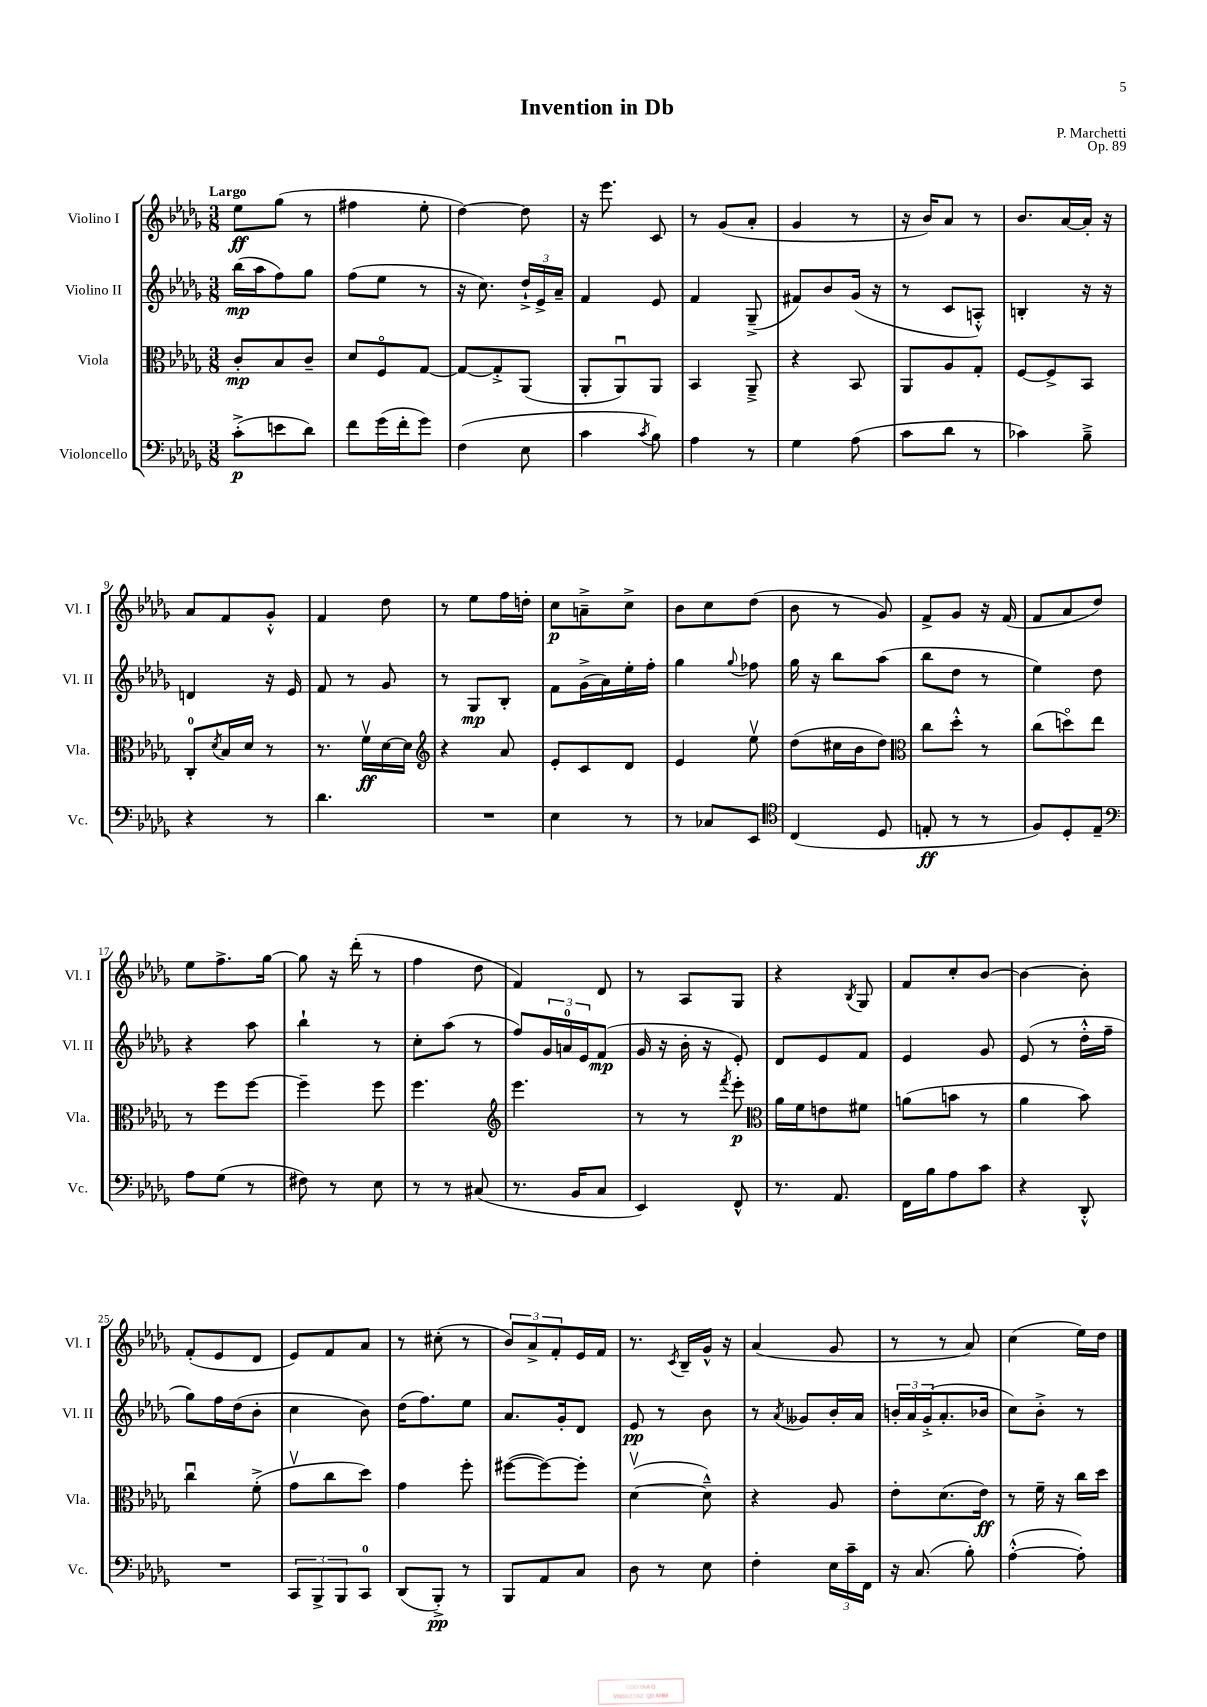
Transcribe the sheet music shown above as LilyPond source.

\header { title = "Invention in Db" composer = "P. Marchetti" opus = "Op. 89" }
<<
\new StaffGroup <<
\new Staff = "s0" \with { instrumentName = "Violino I" shortInstrumentName = "Vl. I" } {
    \clef treble \key des \major \numericTimeSignature \time 3/8 \tempo "Largo"
    ees''8\ff ges''8( r8 |
    fis''4 ees''8-. |
    des''4~) des''8 |
    r16 ees'''8. c'8 |
    r8 ges'8( aes'8-. |
    ges'4 r8 |
    r16 bes'16) aes'8 r8 |
    bes'8. aes'16~ aes'16-. r16 |
    aes'8 f'8 ges'8-.-^ |
    f'4 des''8 |
    r8 ees''8 f''16 d''16-. |
    c''8\p a'8---> c''8-> |
    bes'8 c''8 des''8( |
    bes'8 r8 ges'8) |
    f'8-> ges'8 r16 f'16( |
    f'8 aes'8 des''8) |
    ees''8 f''8.-> ges''16~ |
    ges''8 r16 des'''16-.( r8 |
    f''4 des''8 |
    f'4) des'8 |
    r8 aes8 ges8 |
    r4 \acciaccatura { bes8 } ges8 |
    f'8 c''8-. bes'8~ |
    bes'4~ bes'8-. |
    f'8-.( ees'8 des'8 |
    ees'8) f'8 aes'8 |
    r8 cis''8-.( r8 |
    \tuplet 3/2 { bes'8) aes'8-> f'8-. } ees'16 f'16 |
    r8. \acciaccatura { c'8 } bes16-- ges'16-^ r16 |
    aes'4( ges'8 |
    r8 r8 aes'8) |
    c''4( ees''16) des''16 \bar "|." |
}
\new Staff = "s1" \with { instrumentName = "Violino II" shortInstrumentName = "Vl. II" } {
    \clef treble \key des \major \numericTimeSignature \time 3/8
    bes''16\mp( aes''16 f''8) ges''8 |
    f''8( ees''8 r8 |
    r16 c''8.) \tuplet 3/2 { des''16-!-> ees'16-> aes'16-- } |
    f'4 ees'8 |
    f'4 ges8--->( |
    fis'8) bes'8 ges'16( r16 |
    r8 c'8 a8-.-^) |
    b4-. r16 r16 |
    d'4 r16 ees'16 |
    f'8 r8 ges'8 |
    r8 ges8\mp bes8-. |
    f'8 ges'16->( aes'16) ees''16-. f''16-. |
    ges''4 \appoggiatura { ges''8 } fes''8 |
    ges''16 r16 bes''8 aes''8( |
    bes''8 des''8 r8 |
    ees''4) des''8 |
    r4 aes''8 |
    bes''4-! r8 |
    c''8-. aes''8( r8 |
    f''8) \tuplet 3/2 { ges'16 a'16-0 ees'16 } f'8\mp( |
    ges'16 r16 bes'16-. r16 ees'8-.) |
    des'8 ees'8 f'8 |
    ees'4 ges'8 |
    ees'8( r8 des''16-.-^ f''16-- |
    ges''8) f''16 des''16( bes'8-. |
    c''4 bes'8) |
    des''16( f''8.) ees''8 |
    aes'8. ges'16-. des'8 |
    ees'8\pp r8 bes'8 |
    r8 \acciaccatura { aes'8 } geses'8 bes'16-. aes'16 |
    \tuplet 3/2 { b'16-. aes'16 ges'16-.->( } aes'8.-. bes'16 |
    c''8) bes'8-.-> r8 \bar "|." |
}
\new Staff = "s2" \with { instrumentName = "Viola" shortInstrumentName = "Vla." } {
    \clef alto \key des \major \numericTimeSignature \time 3/8
    c'8-.\mp bes8 c'8-- |
    des'8 f8\flageolet ges8~ |
    ges8~ ges8-.-> aes,8( |
    aes,8-. aes,8\downbow) aes,8 |
    bes,4 aes,8---> |
    r4 bes,8 |
    aes,8 aes8 ges8-. |
    f8~ f8-> bes,8 |
    c8-0-. \acciaccatura { des'8 } bes16 des'16 r8 |
    r8. f'16\upbow\ff des'16~ des'16 |
    \clef treble r4 aes'8 |
    ees'8-. c'8 des'8 |
    ees'4 ees''8\upbow |
    des''8( cis''16 bes'16 des''8) |
    \clef alto c''8 des''8-.-^ r8 |
    c''8( d''8\flageolet) ees''8 |
    r8 f''8 f''8~ |
    f''4-- f''8 |
    f''4. |
    \clef treble ees'''4. |
    r8 r8 \acciaccatura { f'''8 } ees'''8-.\p |
    \clef alto aes'16 f'16 e'8 fis'8 |
    a'8( b'8 r8 |
    aes'4 bes'8) |
    c''4\downbow f'8-.->( |
    ges'8\upbow c''8 des''8) |
    ges'4 f''8-. |
    fis''8~( fis''8~) fis''8-. |
    des'4~\upbow( des'8---^) |
    r4 aes8 |
    ees'8-. des'8.( ees'16\ff) |
    r8 f'16-- r16 c''16 des''16 \bar "|." |
}
\new Staff = "s3" \with { instrumentName = "Violoncello" shortInstrumentName = "Vc." } {
    \clef bass \key des \major \numericTimeSignature \time 3/8
    c'8-.->\p( e'8 des'8) |
    f'8 ges'16( f'16-. ges'8) |
    f4( ees8 |
    c'4 \acciaccatura { c'8 } bes8) |
    aes4 r8 |
    ges4 aes8( |
    c'8 des'8 r8 |
    ces'4) bes8---> |
    r4 r8 |
    des'4. |
    R4. |
    ees4 r8 |
    r8 ces8 ees,8 |
    \clef tenor c4( des8 |
    e8-.\ff r8 r8 |
    f8) des8-. ees8-- |
    \clef bass aes8 ges8( r8 |
    fis8) r8 ees8 |
    r8 r8 cis8( |
    r8. bes,16 c8 |
    ees,4) f,8-^ |
    r8. aes,8. |
    f,16 bes16 aes8 c'8 |
    r4 des,8-.-^ |
    R4. |
    \tuplet 3/2 { c,8 bes,,8-> bes,,8 } c,8-0 |
    des,8( bes,,8-.->\pp) r8 |
    bes,,8 aes,8 c8 |
    des8 r8 ees8 |
    f4-. \tuplet 3/2 { ees16 c'16-- f,16 } |
    r16 c8.( bes8-.) |
    aes4~-.-^( aes8-.) \bar "|." |
}
>>
>>
